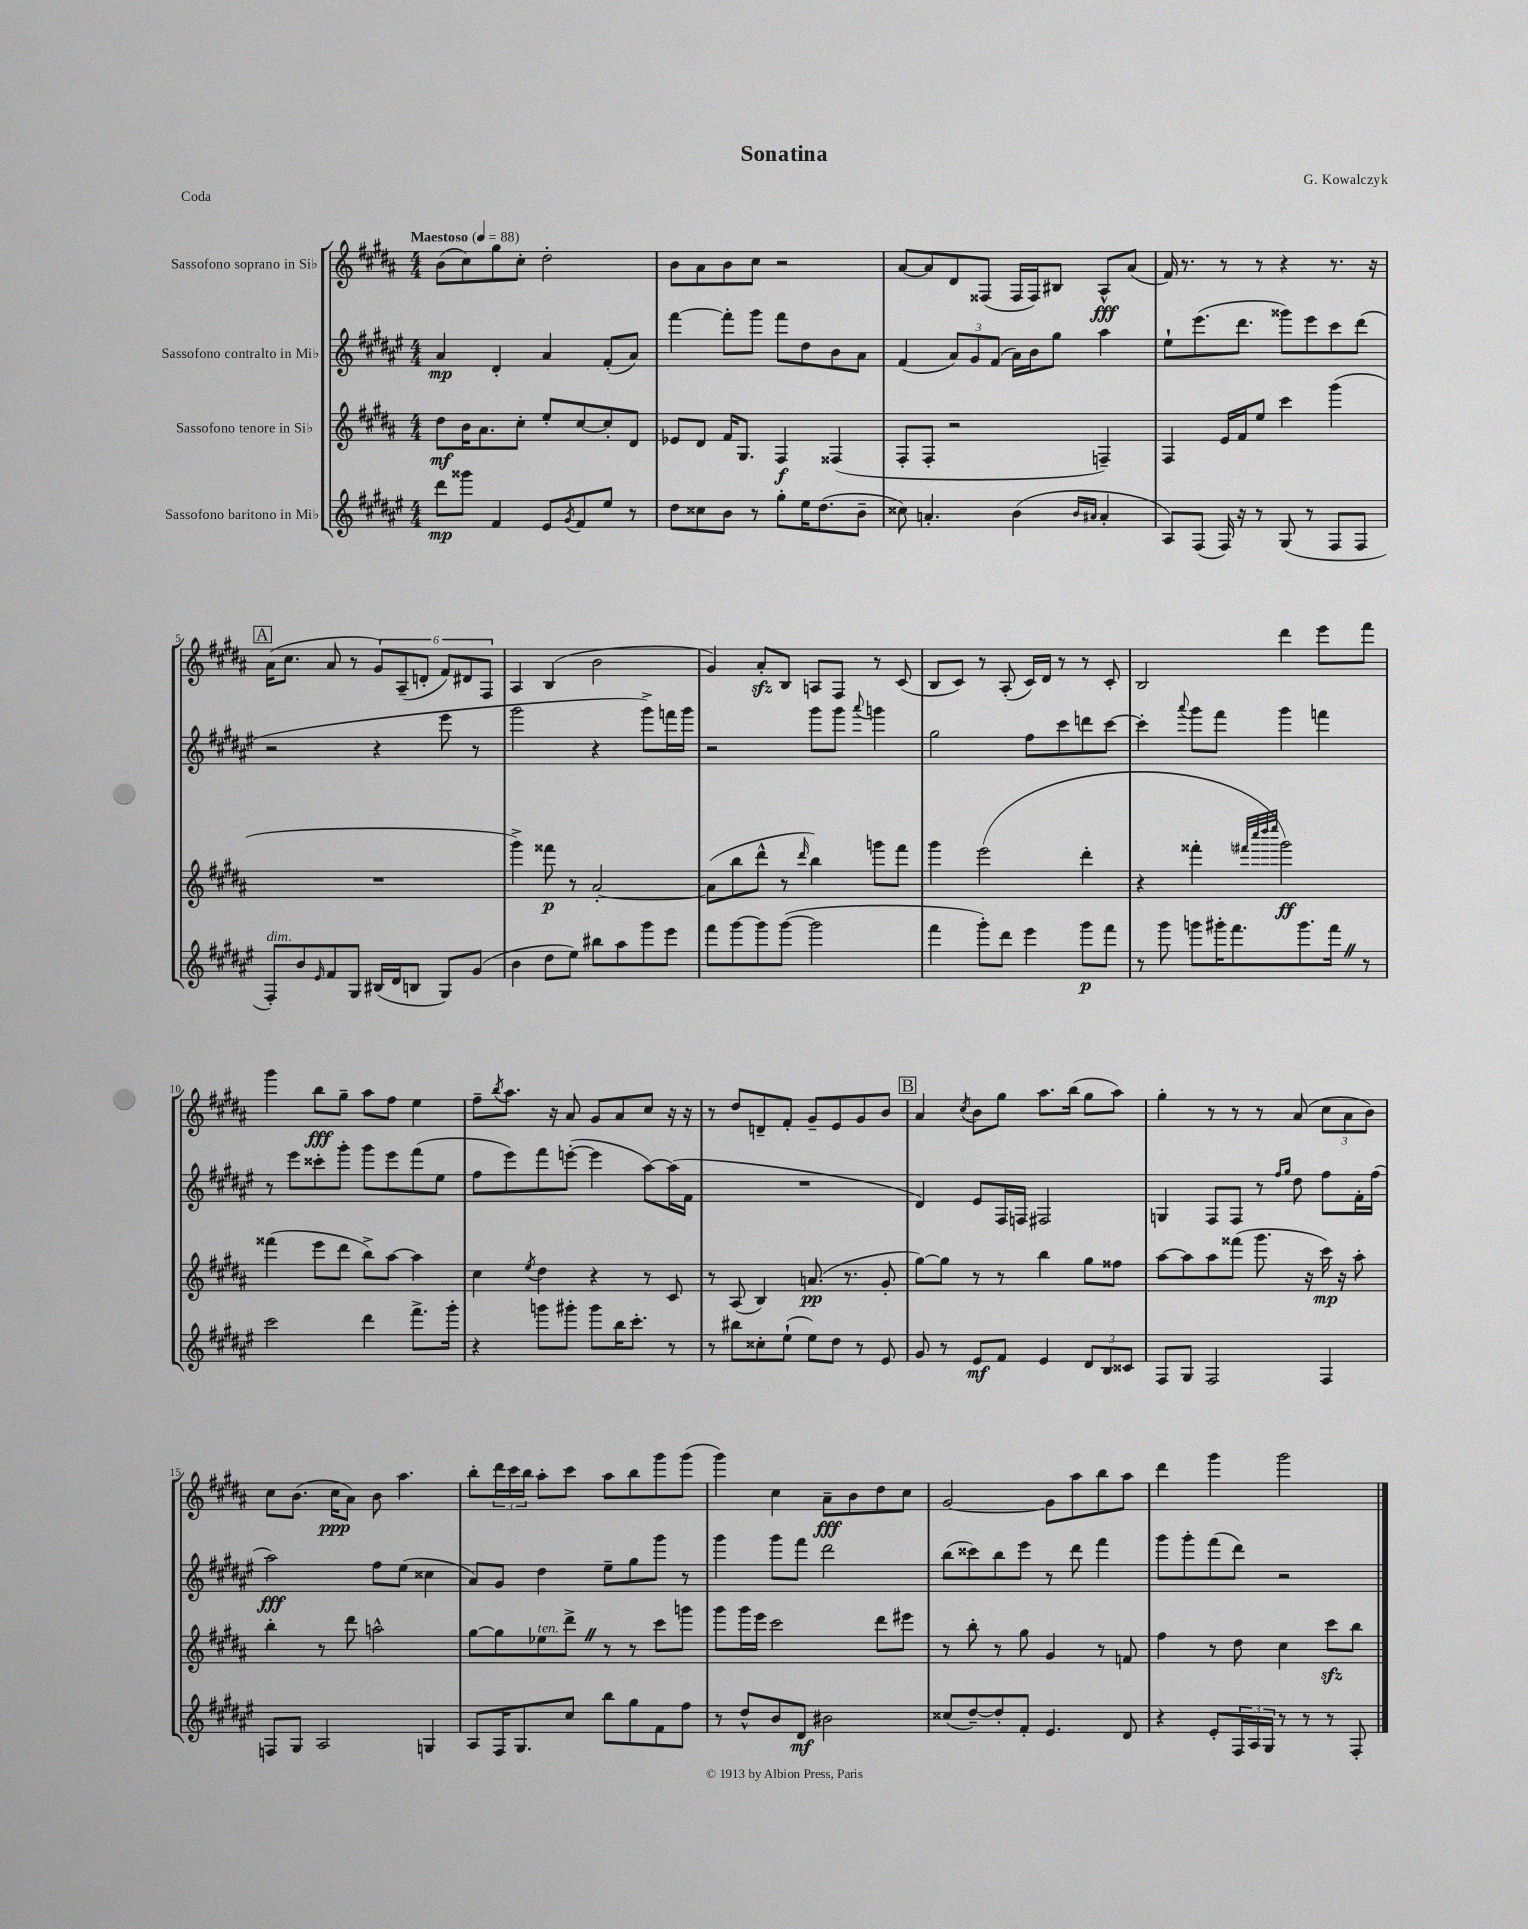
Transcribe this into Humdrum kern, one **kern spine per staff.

**kern	**dynam	**kern	**dynam	**kern	**dynam	**kern	**dynam
*part4	*part4	*part3	*part3	*part2	*part2	*part1	*part1
*staff4	*staff4	*staff3	*staff3	*staff2	*staff2	*staff1	*staff1
*I"Sassofono baritono in Mi♭	*	*I"Sassofono tenore in Si♭	*	*I"Sassofono contralto in Mi♭	*	*I"Sassofono soprano in Si♭	*
*clefG2	*	*clefG2	*	*clefG2	*	*clefG2	*
*k[f#c#g#d#a#e#]	*	*k[f#c#g#d#a#]	*	*k[f#c#g#d#a#e#]	*	*k[f#c#g#d#a#]	*
*M4/4	*	*M4/4	*	*M4/4	*	*M4/4	*
*MM88	*	*MM88	*	*MM88	*	*MM88	*
=1	=1	=1	=1	=1	=1	=1	=1
!	!	!	!	!	!	!LO:TX:a:B:t=Maestoso	!
8ddd#\L	mp	8dd#\L	mf	4a#/	mp	(8b\L	.
8ggg##X\J	.	16b\K	.	.	.	8cc#\)	.
.	.	8.a#\	.	.	.	.	.
4f#/	.	.	.	4d#'/	.	8gg#\	.
.	.	8cc#'\J	.	.	.	8cc#'\J	.
8e#/L	.	8ee'/L	.	4a#/	.	2dd#'\	.
8qg#/	.	.	.	.	.	.	.
8f#/	.	[8cc#/	.	.	.	.	.
8ee#/J	.	8cc#'/]	.	(8f#'/L	.	.	.
8r	.	8d#/J	.	8a#/J)	.	.	.
=2	=2	=2	=2	=2	=2	=2	=2
8dd#\L	.	8e-X/L	.	[4fff#\	.	8b\L	.
8cc##X\	.	8d#/J	.	.	.	8a#\	.
8b\J	.	16f#/KL	.	8fff#'\L]	.	8b\	.
.	.	8.G#/J	.	.	.	.	.
8r	.	.	.	8ggg#\J	.	8cc#\J	.
8gg#'\L	.	4F#/	f	8fff#\L	.	2r	.
16ee#\K	.	.	.	8dd#\	.	.	.
(8.dd#\	.	.	.	.	.	.	.
.	.	(4F##X/	.	8b\	.	.	.
8b~\J	.	.	.	8a#\J	.	.	.
=3	=3	=3	=3	=3	=3	=3	=3
8cc##X\)	.	8F#'/L	.	(4f#/	.	[8a#/L	.
4.an'/	.	8F#'/J	.	.	.	8a#/]	.
.	.	2r	.	12a#/L)	.	8d#/	.
.	.	.	.	12g#/	.	.	.
.	.	.	.	.	.	(8F##X/J	.
.	.	.	.	(12f#/J	.	.	.
(4b\	.	.	.	16a#\LL)	.	16F##/LL	.
.	.	.	.	16b\J	.	16F##/J)	.
.	.	.	.	8gg#\J	.	8B#X/J	.
16qqb/LL	.	.	.	.	.	.	.
16qqa#X/JJ	.	.	.	.	.	.	.
4a#'/	.	4Fn~/)	.	4aa#\	.	8A#^^/L	fff
.	.	.	.	.	.	(8a#/J	.
=4	=4	=4	=4	=4	=4	=4	=4
8A#/L)	.	4F#/	.	8ee#`\L	.	16f#/)	.
.	.	.	.	.	.	8.r	.
(8F#/J	.	.	.	(8.eee#\	.	.	.
16F#/)	.	16e/LL	.	.	.	8r	.
16r	.	16f#/J	.	8.ddd#\J	.	.	.
8r	.	8ee/J	.	.	.	8r	.
(8G#/	.	4ccc#\	.	8ggg##X\L)	.	4r	.
8r	.	.	.	8eee#\	.	.	.
8F#/L	.	(4ggg#\	.	8ccc#\	.	8.r	.
8F#/J	.	.	.	(8ddd#\J	.	.	.
.	.	.	.	.	.	16r	.
!!LO:LB:g=z
!!LO:REH:place=s1:t=A
=5	=5	=5	=5	=5	=5	=5	=5
!LO:TX:a:i:t=dim.	!	!	!	!	!	!	!
8F#'/L)	.	1r	.	2r	.	(16a#\KL	.
.	.	.	.	.	.	8.cc#\J	.
8b/	.	.	.	.	.	.	.
16qqe#/	.	.	.	.	.	.	.
8f#/	.	.	.	.	.	8a#/	.
8G#/J	.	.	.	.	.	8r	.
(16B#X/LL	.	.	.	4r	.	12g#/L)	.
16d#/J	.	.	.	.	.	.	.
.	.	.	.	.	.	(12A#~/	.
8Bn/J	.	.	.	.	.	.	.
.	.	.	.	.	.	12dn'/J	.
8G#/L)	.	.	.	8eee#\	.	12f#/L)	.
.	.	.	.	.	.	12d#X/	.
(8g#/J	.	.	.	8r	.	.	.
.	.	.	.	.	.	12F#/J	.
=6	=6	=6	=6	=6	=6	=6	=6
4b\	.	4ggg#^\)	.	2ggg#\	.	4A#/	.
8dd#\L	.	8fff##X\	p	.	.	(4B/	.
8ee#\J)	.	8r	.	.	.	.	.
8bb#X\L	.	[2a#'/	.	4r	.	2b\	.
8aa#\	.	.	.	.	.	.	.
8ggg#\	.	.	.	8ggg#^\L)	.	.	.
8eee#\J	.	.	.	16fffn\L	.	.	.
.	.	.	.	16ggg#\JJ	.	.	.
=7	=7	=7	=7	=7	=7	=7	=7
8fff#\L	.	(8a#\L]	.	2r	.	4g#/)	.
[8ggg#\	.	8bb\	.	.	.	.	.
8ggg#\]	.	8ddd#^^\J	.	.	.	8a#zz'/L	.
([8ggg#\J	.	8r	.	.	.	8B/J	.
.	.	16qqddd#/	.	.	.	.	.
2ggg#\]	.	4bb\)	.	8ggg#\L	.	8An/L	.
.	.	.	.	8ggg#\J	.	8F#/J	.
.	.	.	.	8qqaaa#/	.	.	.
.	.	8gggn\L	.	4gggn\	.	8r	.
.	.	8fff#\J	.	.	.	(8c#/	.
=8	=8	=8	=8	=8	=8	=8	=8
4fff#\	.	4ggg#\	.	2gg#\	.	8B/L	.
.	.	.	.	.	.	8c#/J)	.
8ggg#'\L)	.	(2eee\	.	.	.	8r	.
8ddd#\J	.	.	.	.	.	(8A#'/	.
4eee#\	.	.	.	8ff#\L	.	16c#/LL)	.
.	.	.	.	.	.	16d#/JJ	.
.	.	.	.	8ccc#\	.	8r	.
8ggg#\L	p	4ddd#'\	.	8dddn\	.	8r	.
8fff#\J	.	.	.	[8ccc#\J	.	8c#'/	.
=9	=9	=9	=9	=9	=9	=9	=9
8r	.	4r	.	4ccc#'\]	.	2B/	.
8ggg#\	.	.	.	.	.	.	.
.	.	.	.	8qqaaa#/	.	.	.
8gggn\L	.	4fff##X'\	.	8ggg#\L	.	.	.
16ggg#X'\K	.	.	.	8fff#\J	.	.	.
8.fff#\	.	.	.	.	.	.	.
.	.	32qqfff#X/LLL	.	.	.	.	.
.	.	32qqcccc#/	.	.	.	.	.
.	.	32qqdddd#/	.	.	.	.	.
.	.	32qqeeee/JJJ	.	.	.	.	.
.	.	2ggg#\)	ff	4ggg#\	.	4ddd#\	.
8.ggg#\	.	.	.	.	.	.	.
.	.	.	.	4fffn\	.	8eee\L	.
16fff#Z\Jk	.	.	.	.	.	.	.
8r	.	.	.	.	.	8fff#\J	.
!!LO:LB:g=z
=10	=10	=10	=10	=10	=10	=10	=10
2ccc#\	.	(4fff##X\	.	8r	.	4ggg#\	.
.	.	.	.	8eee#\L	.	.	.
.	.	8eee\L	.	8ccc##X'\	.	8bb\L	fff
.	.	8ddd#\J	.	8ggg#'\J	.	8gg#~\J	.
4ddd#\	.	8bb^\L)	.	8ggg#\L	.	8aa#\L	.
.	.	[8aa#\J	.	8eee#\	.	8ff#\J	.
8.fff#^\L	.	4aa#\]	.	(8fff#\	.	4ee\	.
.	.	.	.	8ee#\J	.	.	.
16ggg#'\Jk	.	.	.	.	.	.	.
=11	=11	=11	=11	=11	=11	=11	=11
4r	.	4cc#\	.	8ff#\L	.	8ff#~\L	.
.	.	.	.	.	.	8qbb/	.
.	.	.	.	8eee#\)	.	8.aa#\J	.
.	.	8qee/	.	.	.	.	.
8gggn\L	.	4dd#\	.	8fff#\	.	.	.
.	.	.	.	.	.	16r	.
8ggg#X'\J	.	.	.	([8eeen'\J	.	8a#/	.
8ggg#\L	.	4r	.	4eee\]	.	8g#/L	.
16bb\K	.	.	.	.	.	8a#/	.
8.ccc#'\J	.	.	.	.	.	.	.
.	.	8r	.	[8aa#\L)	.	8cc#/J	.
8r	.	8c#/	.	(16aa#\L]	.	16r	.
.	.	.	.	16f#\JJ	.	16r	.
=12	=12	=12	=12	=12	=12	=12	=12
8r	.	8r	.	1r	.	8r	.
8bb#X\L	.	(8A#/	.	.	.	8dd#/L	.
8cc##X'\	.	4B/)	.	.	.	8dn~/	.
(8ee#`\J	.	.	.	.	.	8f#'/J	.
8ee#\L)	.	(8.an/	pp	.	.	8g#~/L	.
8dd#\J	.	.	.	.	.	8e/	.
.	.	8.r	.	.	.	.	.
8r	.	.	.	.	.	8g#/	.
8e#/	.	8g#'/	.	.	.	8b/J	.
!!LO:REH:place=s1:t=B
=13	=13	=13	=13	=13	=13	=13	=13
8g#/	.	[8gg#\L)	.	4d#/)	.	4a#/	.
8r	.	8gg#\J]	.	.	.	.	.
.	.	.	.	.	.	8qcc#/	.
8e#/L	mf	8r	.	8e#/L	.	8b\L	.
8f#/J	.	8r	.	16F#/L	.	8gg#\J	.
.	.	.	.	16Fn/JJ	.	.	.
4e#/	.	4bb\	.	2F#X/	.	8.aa#\L	.
.	.	.	.	.	.	(16bb\Jk	.
12d#/L	.	8gg#\L	.	.	.	8gg#\L	.
12B/	.	.	.	.	.	.	.
.	.	8ff##X\J	.	.	.	8aa#\J)	.
12c##X/J	.	.	.	.	.	.	.
=14	=14	=14	=14	=14	=14	=14	=14
8F#/L	.	[8aa#\L	.	4Gn/	.	4gg#'\	.
8G#/J	.	8aa#\]	.	.	.	.	.
2F#/	.	8aa#\	.	8F#/L	.	8r	.
.	.	(8fff##X\J	.	8F#/J	.	8r	.
.	.	8.ggg#\	.	8r	.	8r	.
.	.	.	.	16qqff#/LL	.	.	.
.	.	.	.	16qqgg#/JJ	.	.	.
.	.	.	.	8dd#\	.	(8a#/	.
.	.	16r	.	.	.	.	.
4F#/	.	16ccc#\)	mp	8ff#\L	.	12cc#\L	.
.	.	16r	.	.	.	.	.
.	.	.	.	.	.	12a#\	.
.	.	8aa#'\	.	16f#'\L	.	.	.
.	.	.	.	.	.	12b\J)	.
.	.	.	.	(16ff#\JJ	.	.	.
!!LO:LB:g=z
=15	=15	=15	=15	=15	=15	=15	=15
8Fn/L	.	4bb'\	.	2aa#\)	fff	8cc#\L	.
8G#/J	.	.	.	.	.	(8.b\J	.
2A#/	.	8r	.	.	.	.	.
.	.	.	.	.	.	16cc#\KL	ppp
.	.	8ddd#\	.	.	.	8a#\J)	.
.	.	2aan^^\	.	8ff#\L	.	8b\	.
.	.	.	.	(8ee#\J	.	4.aa#\	.
4Gn/	.	.	.	4cc##X\	.	.	.
=16	=16	=16	=16	=16	=16	=16	=16
8A#/L	.	[8gg#\L	.	8a#/L)	.	8bb'\L	.
16F#/K	.	8gg#\]	.	8g#/J	.	24ddd#\L	.
.	.	.	.	.	.	24ccc#\	.
8.G#/	.	.	.	.	.	.	.
.	.	.	.	.	.	24bb\JJ	.
!	!	!LO:TX:a:i:t=ten.	!	!	!	!	!
.	.	8ee-X\	.	4dd#\	.	8aa#'\L	.
8cc#/J	.	8ddd#^Z\J	.	.	.	8ccc#\J	.
8bb\L	.	8r	.	8ee#~\L	.	8aa#\L	.
8gg#\	.	8r	.	8gg#\	.	8bb\	.
8f#\	.	8ccc#\L	.	8ggg#\J	.	8ggg#\	.
8ff#\J	.	8gggn\J	.	8r	.	(8ggg#\J	.
=17	=17	=17	=17	=17	=17	=17	=17
8r	.	8ggg#\L	.	4ggg#\	.	4ggg#\)	.
8dd#^^/L	.	16ggg#\L	.	.	.	.	.
.	.	16eee\JJ	.	.	.	.	.
8b/	.	2ccc#\	.	8ggg#\L	.	4cc#\	.
8d#/J	mf	.	.	8fff#\J	.	.	.
2b#X\	.	.	.	2ddd#\	.	8a#~\L	fff
.	.	.	.	.	.	8b\	.
.	.	8ddd#\L	.	.	.	8dd#\	.
.	.	8eee#X\J	.	.	.	8cc#\J	.
=18	=18	=18	=18	=18	=18	=18	=18
(8cc##X/L	.	8r	.	(8bb\L	.	[2g#/	.
[8dd#~/)	.	8bb'\	.	8ccc##X\)	.	.	.
8dd#'/]	.	8r	.	8bb\	.	.	.
8f#'/J	.	8gg#\	.	8eee#\J	.	.	.
4.e#/	.	4g#/	.	8r	.	8g#\L]	.
.	.	.	.	8ddd#\	.	8aa#\	.
.	.	8r	.	4fff#\	.	8bb\	.
8d#/	.	8fn/	.	.	.	8aa#\J	.
=19	=19	=19	=19	=19	=19	=19	=19
4r	.	4ff#\	.	8ggg#\L	.	4ddd#\	.
.	.	.	.	8ggg#'\	.	.	.
8e#'/L	.	8r	.	(8fff#\	.	4ggg#\	.
24F#/L	.	8dd#\	.	8ddd#\J)	.	.	.
24A#/	.	.	.	.	.	.	.
24G#/JJ	.	.	.	.	.	.	.
8r	.	4cc#\	.	2r	.	2ggg#\	.
8r	.	.	.	.	.	.	.
8r	.	8ccc#zz\L	.	.	.	.	.
8F#'/	.	8bb\J	.	.	.	.	.
==	==	==	==	==	==	==	==
*-	*-	*-	*-	*-	*-	*-	*-
